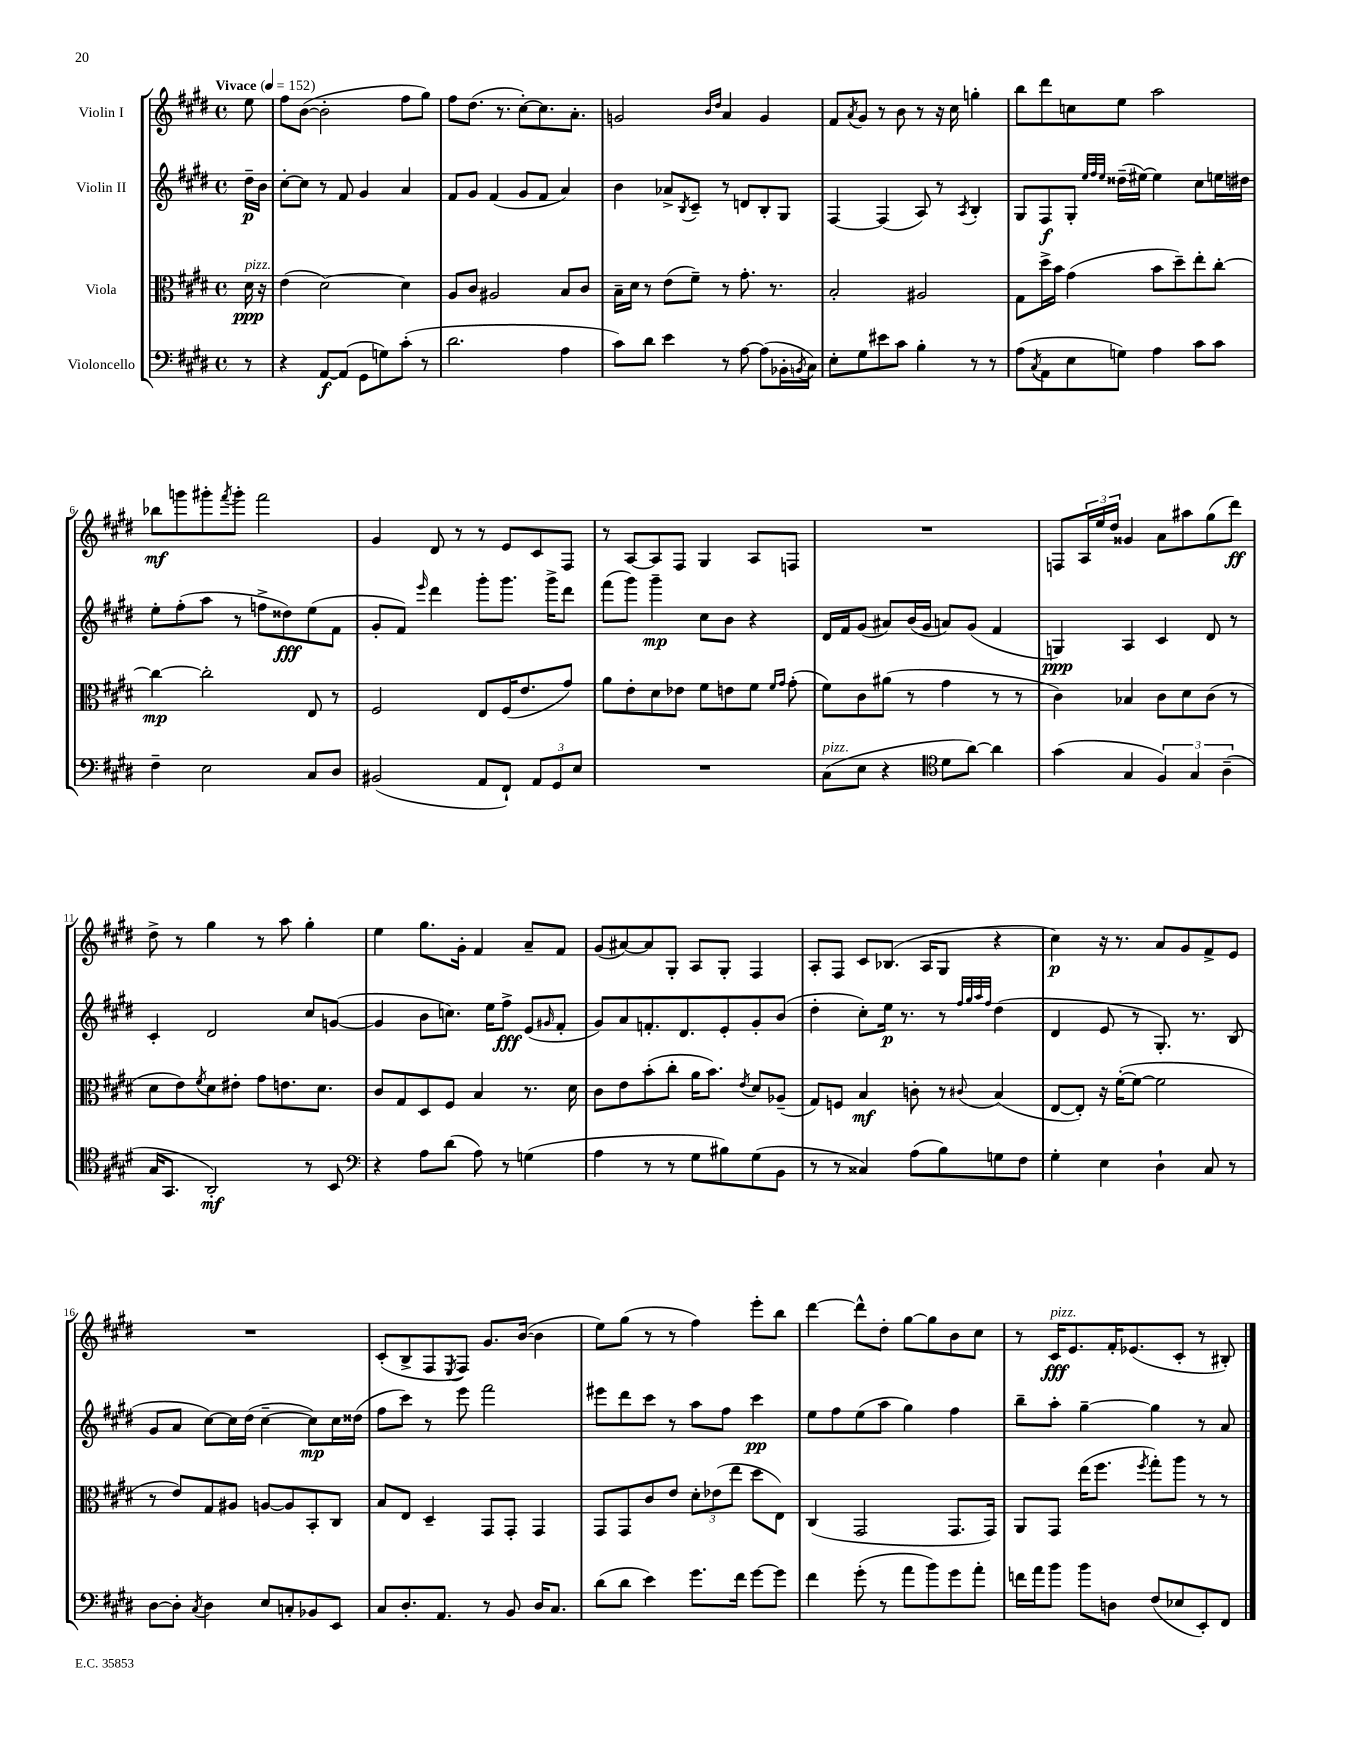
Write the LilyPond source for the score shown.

<<
\new StaffGroup <<
\new Staff = "s0" \with { instrumentName = "Violin I" } {
    \clef treble \key e \major \defaultTimeSignature \time 4/4 \partial 8 \tempo "Vivace" 4 = 152
    e''8 |
    fis''8 b'8~( b'2-. fis''8 gis''8) |
    fis''8 dis''8.( r8. cis''8~-.) cis''8. a'8.-. |
    g'2 \grace { b'16 dis''16 } a'4 g'4 |
    fis'8 \acciaccatura { a'8 } gis'8 r8 b'8 r8 r16 cis''16 g''4-. |
    b''8 dis'''8 c''8 e''8 a''2 |
    bes''8\mf g'''8 gis'''8-. \acciaccatura { fis'''8 } gis'''8-. fis'''2 |
    gis'4 dis'8 r8 r8 e'8 cis'8 fis8 |
    r8 a8~ a8 fis8 gis4 a8 f8 |
    R1 |
    f8 \tuplet 3/2 { a16 e''16 dis''16 } gisis'4 a'8 ais''8 gis''8( dis'''8\ff) |
    dis''8-> r8 gis''4 r8 a''8 gis''4-. |
    e''4 gis''8. gis'16-. fis'4 a'8-- fis'8 |
    gis'8( ais'8~) ais'8 gis8-. a8 gis8-. fis4 |
    a8-. fis8 cis'8 bes8.( a16 gis8 r4 |
    cis''4\p) r16 r8. a'8 gis'8 fis'8-> e'8 |
    R1 |
    cis'8-.( b8-> fis8 \acciaccatura { e8 } fis8) gis'8. b'16~( b'4 |
    e''8) gis''8( r8 r8 fis''4) e'''8-. b''8 |
    dis'''4~ dis'''8-^ dis''8-. gis''8~ gis''8 b'8 cis''8 |
    r8 cis'16\fff^\markup { \italic "pizz." } e'8. fis'16-. ees'8.( cis'8-. r8 bis8-.) \bar "|." |
}
\new Staff = "s1" \with { instrumentName = "Violin II" } {
    \clef treble \key e \major \defaultTimeSignature \time 4/4 \partial 8
    dis''16--\p b'16 |
    cis''8~-. cis''8 r8 fis'8 gis'4 a'4 |
    fis'8 gis'8 fis'4( gis'8 fis'8 a'4) |
    b'4 aes'8-> \acciaccatura { b8 } cis'8-- r8 d'8 b8-. gis8 |
    fis4~ fis4( a8) r8 \acciaccatura { a8 } b4-. |
    gis8 fis8\f gis8-. \grace { e''32 fis''32 e''32 } disis''16--( eis''16~) eis''4 cis''8 e''16 dis''16 |
    e''8-. fis''8-.( a''8 r8 f''8-> disis''8\fff) e''8( fis'8 |
    gis'8-. fis'8) \grace { e'''16 } dis'''4 gis'''8-. gis'''8. gis'''16-> dis'''8 |
    fis'''8( gis'''8) gis'''4--\mp cis''8 b'8 r4 |
    dis'16 fis'16 gis'8( ais'8) b'16( gis'16 a'8) gis'8( fis'4 |
    g4\ppp) a4 cis'4 dis'8 r8 |
    cis'4-. dis'2 cis''8 g'8~( |
    g'4 b'8 c''8.) e''16 fis''8->\fff e'8( \grace { gis'16 } fis'8-. |
    gis'8) a'8 f'8.-. dis'8. e'8-. gis'8-. b'8( |
    dis''4-. cis''8-.) e''16\p r8. r8 \grace { fis''32 gis''32 a''32 fis''32 } dis''4( |
    dis'4 e'8 r8 gis8.-.) r8. b8( |
    gis'8 a'8 cis''8~) cis''16 dis''16( cis''4~-- cis''8\mp) cis''16 disis''16( |
    fis''8 cis'''8) r8 e'''8 fis'''2 |
    eis'''8 dis'''8 cis'''8 r8 a''8 fis''8 cis'''4\pp |
    e''8 fis''8 e''8( a''8 gis''4) fis''4 |
    b''8-- a''8-. gis''4~-- gis''4 r8 a'8 \bar "|." |
}
\new Staff = "s2" \with { instrumentName = "Viola" } {
    \clef alto \key e \major \defaultTimeSignature \time 4/4 \partial 8
    dis'16\ppp^\markup { \italic "pizz." } r16 |
    e'4( dis'2~) dis'4 |
    a8 cis'8 ais2 b8 cis'8 |
    b16-- dis'16 r8 e'8( fis'8--) r8 gis'8.-. r8. |
    b2-. ais2 |
    gis8 dis''16-> b'16 gis'4( b'8 dis''8--) e''8-. cis''8~-. |
    cis''4~\mp cis''2-. e8 r8 |
    fis2 e8 fis16( e'8. gis'8) |
    a'8 e'8-. dis'8 ees'8 fis'8 e'8 fis'8 \grace { fis'16 gis'16 } gis'8-.( |
    fis'8) cis'8 ais'8( r8 gis'4 r8 r8 |
    cis'4) bes4 cis'8 dis'8 cis'8( r8 |
    dis'8 e'8) \acciaccatura { fis'8 } dis'8 eis'8-. gis'8 e'8. dis'8. |
    cis'8 gis8 dis8 fis8 b4 r8. dis'16 |
    cis'8 e'8 b'8-.( cis''8-. a'16 b'8.) \acciaccatura { e'8 } dis'8 aes8--( |
    gis8) f8 b4\mf c'8-. r8 \appoggiatura { cis'8 } b4( |
    e8~ e8-.) r16 fis'16~-.( fis'8~ fis'2 |
    r8 e'8) gis8 ais8 a8~ a8 b,8-. cis8 |
    b8 e8 dis4-- gis,8 gis,8-. gis,4 |
    gis,8 gis,8 cis'8 e'8 \tuplet 3/2 { dis'8-. ees'8( e''8 } dis''8 e8) |
    cis4( gis,2 gis,8. gis,16) |
    a,8 gis,8 e''16( fis''8. \acciaccatura { fis''8 } gis''8-.) a''8 r8 r8 \bar "|." |
}
\new Staff = "s3" \with { instrumentName = "Violoncello" } {
    \clef bass \key e \major \defaultTimeSignature \time 4/4 \partial 8
    r8 |
    r4 a,8~\f a,8( gis,8 g8) cis'8-.( r8 |
    dis'2. a4 |
    cis'8) dis'8 e'4 r8 a8~ a8( bes,16-. \acciaccatura { b,8 } cis16) |
    e8-. gis8 eis'8 cis'8 b4-. r8 r8 |
    a8( \acciaccatura { cis8 } a,8 e8 g8) a4 cis'8 cis'8 |
    fis4-- e2 cis8 dis8 |
    bis,2( a,8 fis,8-!) \tuplet 3/2 { a,8 gis,8 e8 } |
    R1 |
    cis8^\markup { \italic "pizz." }( e8 r4 \clef tenor dis'8 a'8~) a'4 |
    gis'4( gis4 \tuplet 3/2 { fis4) gis4 a4--( } |
    gis16 gis,8. a,2-.\mf) r8 b,8 |
    \clef bass r4 a8 dis'8( a8) r8 g4( |
    a4 r8 r8 gis8 bis8) gis8( b,8 |
    r8 r8 cisis4) a8( b8) g8 fis8 |
    gis4-. e4 dis4-! cis8 r8 |
    dis8~ dis8-. \acciaccatura { cis8 } dis4 e8 c8-. bes,8 e,8 |
    cis8 dis8.-. a,8. r8 b,8 dis16 cis8. |
    dis'8( dis'8 e'4) gis'8. fis'16 gis'8~ gis'8 |
    fis'4 gis'8-.( r8 a'8 b'8) gis'8 a'8-. |
    f'16 a'16 b'8 b'8 d8 fis8( ees8 e,8-.) fis,8 \bar "|." |
}
>>
>>
